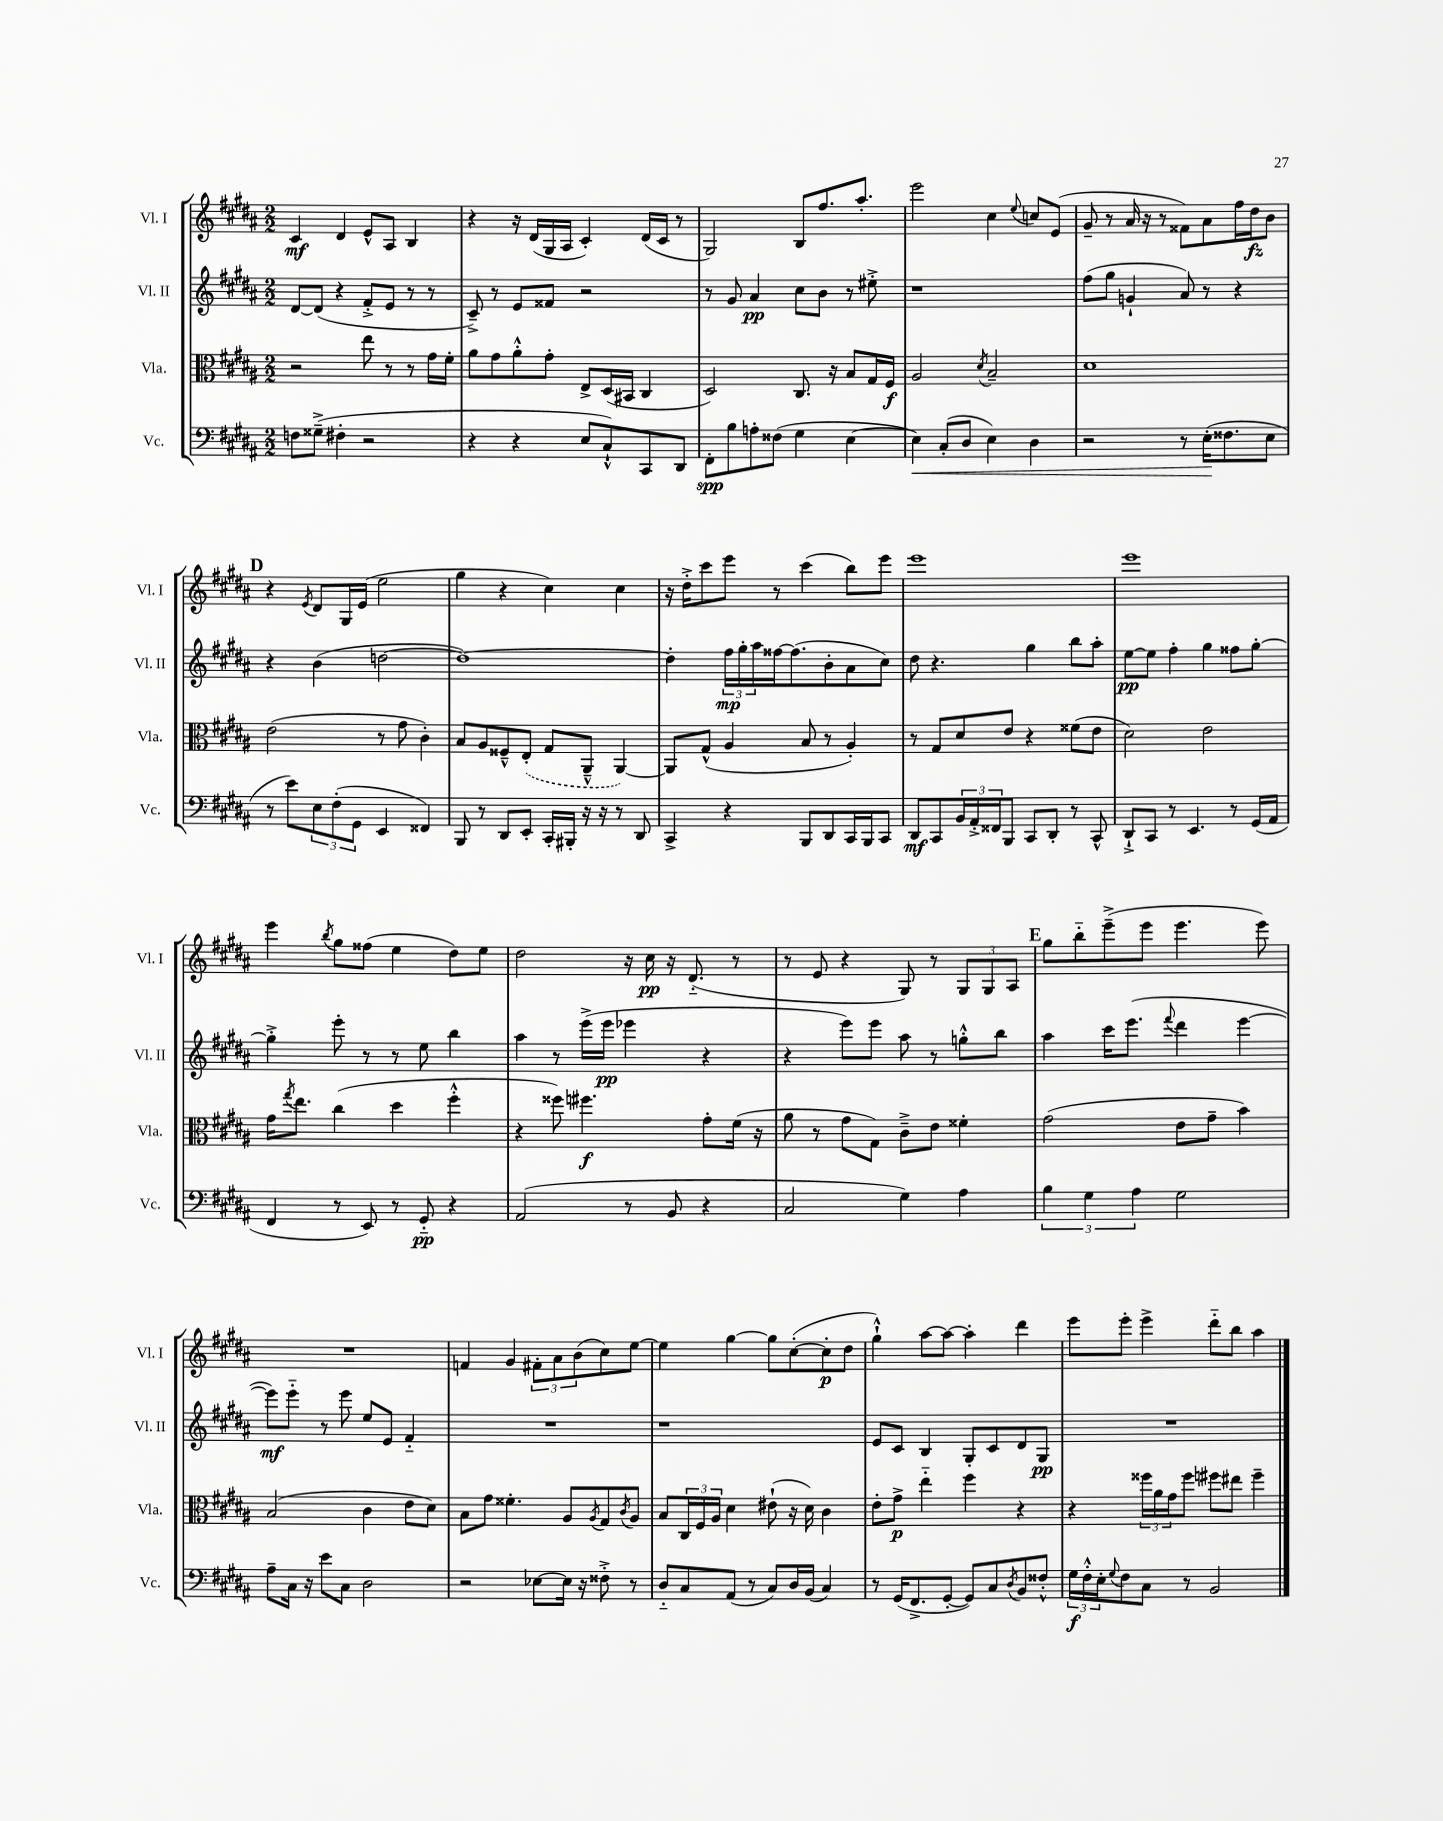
<<
\new StaffGroup <<
\new Staff = "s0" \with { instrumentName = "Vl. I" shortInstrumentName = "Vl. I" } {
    \clef treble \key b \major \numericTimeSignature \time 2/2
    cis'4\mf dis'4 e'8-^ ais8 b4 |
    r4 r16 dis'16( gis16 ais16 cis'4-.) dis'16( cis'16 r8 |
    gis2) b8 fis''8. ais''8.-. |
    e'''2 cis''4 \appoggiatura { e''8 } c''8 e'8( |
    gis'8-- r8 ais'16 r16 r8 fisis'8) ais'8 fis''16 dis''16\fz b'8 |
    \mark \markup { \bold "D" } r4 \acciaccatura { e'8 } dis'8 gis16 e'16( e''2 |
    gis''4 r4 cis''4) cis''4 |
    r16 dis''16-.-> cis'''8 e'''8 r8 cis'''4( b''8) e'''8 |
    e'''1 |
    e'''1 |
    e'''4 \acciaccatura { b''8 } gis''8 fisis''8( e''4 dis''8) e''8 |
    dis''2 r16 cis''16\pp r16 dis'8.-_( r8 |
    r8 e'8 r4 gis8) r8 \tuplet 3/2 { gis8 gis8 ais8 } |
    \mark \markup { \bold "E" } gis''8 b''8-_ e'''8--->( e'''8 e'''4. e'''8) |
    R1 |
    f'4 gis'4 \tuplet 3/2 { fis'8-. ais'8 b'8( } cis''8) e''8~ |
    e''4 gis''4~ gis''8 cis''8~-.( cis''8-.\p dis''8 |
    gis''4-!-^) ais''8~ ais''8~ ais''4-. dis'''4 |
    e'''8 e'''8-. e'''4-> dis'''8-_ b''8 ais''4 \bar "|." |
}
\new Staff = "s1" \with { instrumentName = "Vl. II" shortInstrumentName = "Vl. II" } {
    \clef treble \key b \major \numericTimeSignature \time 2/2
    dis'8~ dis'8( r4 fis'8-.-> e'8 r8 r8 |
    cis'8--->) r8 e'8 fisis'8 r2 |
    r8 gis'8 ais'4\pp cis''8 b'8 r8 eis''8-.-> |
    r1 |
    fis''8( gis''8 g'4-! ais'8) r8 r4 |
    \mark \markup { \bold "D" } r4 b'4( d''2~ |
    d''1~) |
    d''4-. \tuplet 3/2 { fis''16\mp gis''16-. ais''16 } fisis''16~ fisis''8.( b'8-. ais'8 cis''8) |
    dis''8 r4. gis''4 b''8 ais''8-. |
    e''8~\pp e''8 fis''4-. gis''4 fisis''8 gis''8~-. |
    gis''4-.-> e'''8-. r8 r8 e''8 b''4 |
    ais''4 r8 e'''16->( e'''16\pp ees'''4 r4 |
    r4 e'''8) e'''8 ais''8 r8 g''8-.-^ b''8 |
    \mark \markup { \bold "E" } ais''4 cis'''16 e'''8.( \appoggiatura { fis'''8 } dis'''4 e'''4~ |
    e'''8\mf) e'''8-_ r8 e'''8 e''8 e'8 fis'4-_ |
    R1 |
    r1 |
    e'8 cis'8 b4 gis8-. cis'8 dis'8 gis8\pp |
    R1 \bar "|." |
}
\new Staff = "s2" \with { instrumentName = "Vla." shortInstrumentName = "Vla." } {
    \clef alto \key b \major \numericTimeSignature \time 2/2
    r2 e''8 r8 r8 gis'16 fis'16-. |
    ais'8 gis'8 ais'8-.-^ gis'8-. e8-> dis16( bis,16 cis4 |
    dis2) cis8. r16 b8 gis16 fis16\f |
    ais2 \acciaccatura { dis'8 } b2-- |
    dis'1 |
    \mark \markup { \bold "D" } e'2( r8 gis'8 cis'4-.) |
    b8 ais8 fisis8---^ \once \slurDashed e8-.( gis8 ais,8---^ ais,4~) |
    ais,8 gis8-^( ais4 b8 r8 ais4-.) |
    r8 gis8 dis'8 e'8 r4 fisis'8( e'8 |
    dis'2) e'2 |
    gis'16 \acciaccatura { gis''8 } e''8. cis''4( dis''4 fis''4-.-^ |
    r4 fisis''8) fis''4.\f gis'8-. fis'16( r16 |
    ais'8 r8 gis'8 gis8) cis'8---> e'8 fisis'4-. |
    \mark \markup { \bold "E" } gis'2( e'8 gis'8-- b'4) |
    b2( cis'4 e'8 dis'8) |
    b8 gis'8 fisis'4.-. ais8 \acciaccatura { ais8 } gis8 \acciaccatura { cis'8 } ais8 |
    b8 \tuplet 3/2 { cis16 fis16 ais16 } dis'4 eis'8-!( r16 dis'16) cis'4 |
    e'8-. gis'8->\p e''4-_ fis''4 r4 |
    r4 \tuplet 3/2 { fisis''16 ais'16 gis'16 } fisis''8 fis''8 eis''8 fis''4-- \bar "|." |
}
\new Staff = "s3" \with { instrumentName = "Vc." shortInstrumentName = "Vc." } {
    \clef bass \key b \major \numericTimeSignature \time 2/2
    f8 gisis8--->( fis4-. r2 |
    r4 r4 e8 cis8-!-^) cis,8 dis,8 |
    fis,8-.\spp b8 a8-. fisis8( gis4 e4~ |
    e4\<) cis8-.( dis8 e4) dis4 |
    r2 r8 e16-.\!( fisis8. e8 |
    \mark \markup { \bold "D" } r8 e'8) \tuplet 3/2 { e8 fis8-.( gis,8 } e,4 fisis,4) |
    b,,8 r8 dis,8 e,8-. cis,16-. bis,,16-. r16 r16 r8 dis,8 |
    cis,4-> r4 b,,8 dis,8 cis,16 b,,16 cis,8 |
    dis,8\mf cis,8 \tuplet 3/2 { b,16 ais,16-.-> fisis,16 } b,,8 cis,8 dis,8-. r8 cis,8-^ |
    dis,8-!-> cis,8 r8 e,4. r8 gis,16( ais,16 |
    fis,4 r8 e,8) r8 gis,8-_\pp r4 |
    ais,2( r8 b,8 r4 |
    cis2 gis4) ais4 |
    \mark \markup { \bold "E" } \tuplet 3/2 { b4 gis4 ais4 } gis2 |
    ais8-- cis16 r16 e'8 cis8 dis2 |
    r2 ees8~ ees16 r16 fisis8-.-> r8 |
    dis8-_ cis8 ais,8( r8 cis8) dis16 b,16( cis4) |
    r8 gis,16( fis,8.-> gis,8~-. gis,8) cis8 \acciaccatura { dis8 } b,8 fisis8-.-^ |
    \tuplet 3/2 { gis16\f fis16-.-^ e16-. } \appoggiatura { gis8 } fis8 cis8 r8 b,2 \bar "|." |
}
>>
>>
\layout { \context { \Score \remove "Bar_number_engraver" } }
